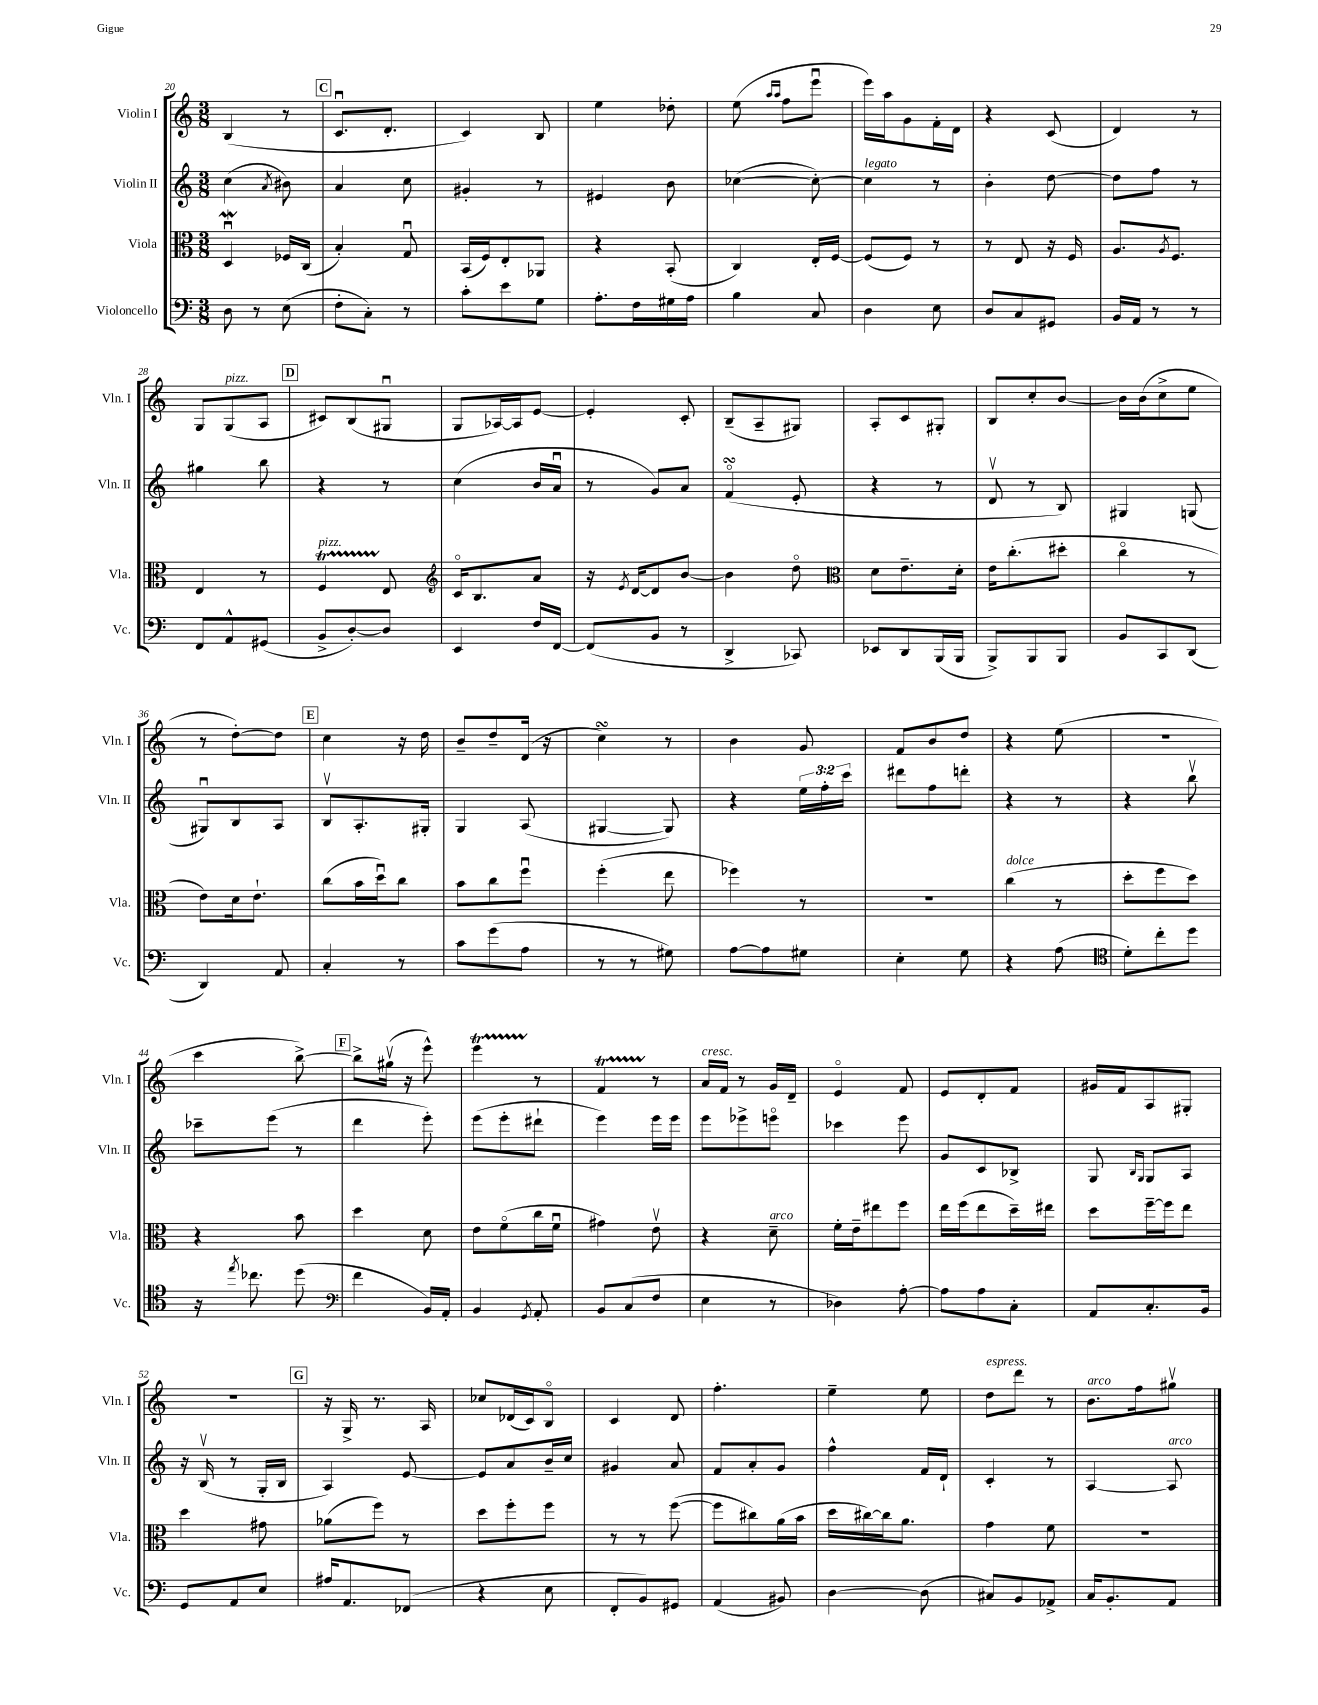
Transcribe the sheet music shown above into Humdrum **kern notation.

**kern	**kern	**kern	**kern
*staff4	*staff3	*staff2	*staff1
*clefF4	*clefC3	*clefG2	*clefG2
*k[]	*k[]	*k[]	*k[]
*M3/8	*M3/8	*M3/8	*M3/8
8D	4Du	(4cc	(4B
8r	.	.	.
.	.	8qa	.
(8E	16F-	8b#)	8r
.	(16C	.	.
=	=	=	=
8F'	4B')	4a	8.cu
8C')	.	.	.
.	.	.	8.d'
8r	8Gu	8cc	.
=	=	=	=
8c'	(16BB	4g#'	4c)
.	16F)	.	.
8e	8E'	.	.
8G	8AA-	8r	8B
=	=	=	=
8.A'	4r	4e#	4ee
16F	.	.	.
16G#	(8BB'	8b	8dd-'
16A	.	.	.
=	=	=	=
4B	4C)	([4cc-	(8ee
.	.	.	16qqaa
.	.	.	16qqaa
.	.	.	8ff
8C	16E'	8cc-'_)	8eeeu
.	[16F	.	.
=	=	=	=
4D	(8F]	4cc-]	16eee)
.	.	.	16aa
.	8F)	.	8g
8E	8r	8r	16f'
.	.	.	16d
=	=	=	=
8D	8r	4b'	4r
8C	8E	.	.
8GG#	16r	[8dd	(8c
.	16F	.	.
=	=	=	=
16BB	8.A	8dd]	4d)
16AA	.	.	.
8r	.	8ff	.
.	8qA	.	.
.	8.F	.	.
8r	.	8r	8r
=	=	=	=
8FF	4E	4gg#	8G
8AA^^	.	.	(8G
(8GG#	8r	8bb	8A
=	=	=	=
8BB^	4F	4r	8c#)
[8D')	.	.	(8B
8D]	8E	8r	8G#u
=	=	=	=
*	*clefG2	*	*
4EE	16co	(4cc	8G
.	8.B	.	.
.	.	.	[16A-)
.	.	.	16A-]
16F	8a	16b	[8e
[16FF	.	16au	.
=	=	=	=
(8FF]	16r	8r	4e']
.	8qe	.	.
.	[16d	.	.
8BB	8d]	8g)	.
8r	[8b	8a	8c'
=	=	=	=
4DD^	4b]	(4fo	(8B~
.	.	.	8A~
8CC-)	8ddo	8e'	8G#)
=	=	=	=
*	*clefC3	*	*
8EE-	8d	4r	8A'
8DD	8.e~	.	8c
(16BBB	.	8r	8G#'
16BBB	16d'	.	.
=	=	=	=
8BBB^)	16e	8dv	8B
.	(8.cc'	.	.
8BBB	.	8r	8cc'
8BBB	8dd#'	8B)	[8b
=	=	=	=
8BB	4cco	4G#	16b]
.	.	.	(16b
8CC	.	.	8cc^
(8DD	8r	(8G	8ee
=	=	=	=
4DD)	8e)	8G#u)	8r
.	16d	8B	[8dd')
.	8.e`	.	.
8AA	.	8A	8dd]
=	=	=	=
4C'	(8cc	8Bv	4cc
.	16b	8.A'	.
.	16ddu)	.	.
8r	8cc	.	16r
.	.	16G#'	16dd
=	=	=	=
8c	8b	4G	8b~
(8g	8cc	.	8dd~
8A	8ffu	(8A	(16d
.	.	.	16r
=	=	=	=
8r	(4ff'	[4G#	4cc)
8r	.	.	.
8G#)	8ee	8G#])	8r
=	=	=	=
[8A	4ff-)	4r	4b
8A]	.	.	.
8G#	8r	24ee	8g
.	.	24ff'	.
.	.	24ccc	.
=	=	=	=
4E'	4.r	8ddd#	8f
.	.	8ff	8b
8G	.	8ddd'	8dd
=	=	=	=
4r	(4cc	4r	4r
(8A	8r	8r	(8ee
=	=	=	=
*clefC4	*	*	*
8d')	8dd'	4r	4.r
8cc'	8ff	.	.
8dd	8dd)	8bbv	.
=	=	=	=
16r	4r	8ccc-~	4ccc
8qee	.	.	.
8.cc-	.	.	.
.	.	(8eee	.
(8dd	8b	8r	[8bb^)
=	=	=	=
*clefF4	*	*	*
4f	4dd	4ddd	8bb^]
.	.	.	(16gg#v
.	.	.	16r
16BB)	8d	8eee')	8eee^^)
16AA'	.	.	.
=	=	=	=
4BB	8e	(8eee	4eee
.	(8fo	8eee'	.
8qGG	.	.	.
8AA'	16cc	8ddd#`	8r
.	16fu	.	.
=	=	=	=
8BB	4g#)	4eee)	4f
(8C	.	.	.
8F	8ev	16eee	8r
.	.	16eee	.
=	=	=	=
4E	4r	8eee	16a
.	.	.	16f
.	.	8eee-^	8r
8r	8d~	8eeeo	16g
.	.	.	16d~
=	=	=	=
4D-)	16f'	4ccc-	4eo
.	16e~	.	.
.	8ee#	.	.
[8A'	8ff	8eee	8f
=	=	=	=
8A]	16ee	8g	8e
.	(16ff	.	.
8A	8ee	8c	8d'
8C'	16dd~)	8B-^	8f
.	16ee#	.	.
=	=	=	=
8AA	8dd	8G	16g#
.	.	.	16f
.	.	16qqB	.
.	.	16qqG	.
8.C'	[16ff~	8G	8A
.	16ff]	.	.
.	8ee	8A	8G#'
16BB	.	.	.
=	=	=	=
8GG	4dd	16r	4.r
.	.	(16Bv	.
8AA	.	8r	.
8E	8g#	16G'	.
.	.	16B	.
=	=	=	=
16A#	(8a-	4A)	16r
8.AA	.	.	16G^
.	8ff)	.	8.r
(8FF-	8r	[8e	.
.	.	.	16A
=	=	=	=
4r	8dd	8e]	8cc-
.	8ff'	8a	(16d-
.	.	.	16c)
8E	8ff	16b~	8Bo
.	.	16cc	.
=	=	=	=
8FF'	8r	4g#	4c
8BB)	8r	.	.
8GG#	([8ff	8a	8d
=	=	=	=
(4AA	8ff]	8f	4.ff'
.	8cc#)	8a'	.
8BB#)	(16a	8g	.
.	16b	.	.
=	=	=	=
[4D	16dd	4ff^^	4ee~
.	[16cc#)	.	.
.	16cc#]	.	.
.	8.a	.	.
(8D]	.	16f	8ee
.	.	16d`	.
=	=	=	=
8C#)	4g	4c'	8dd
8BB	.	.	8ddd
8AA-^	8f	8r	8r
=	=	=	=
16C	4.r	[4A	8.b
8.BB'	.	.	.
.	.	.	16ff
8AA	.	8A]	8gg#v
==	==	==	==
*-	*-	*-	*-
